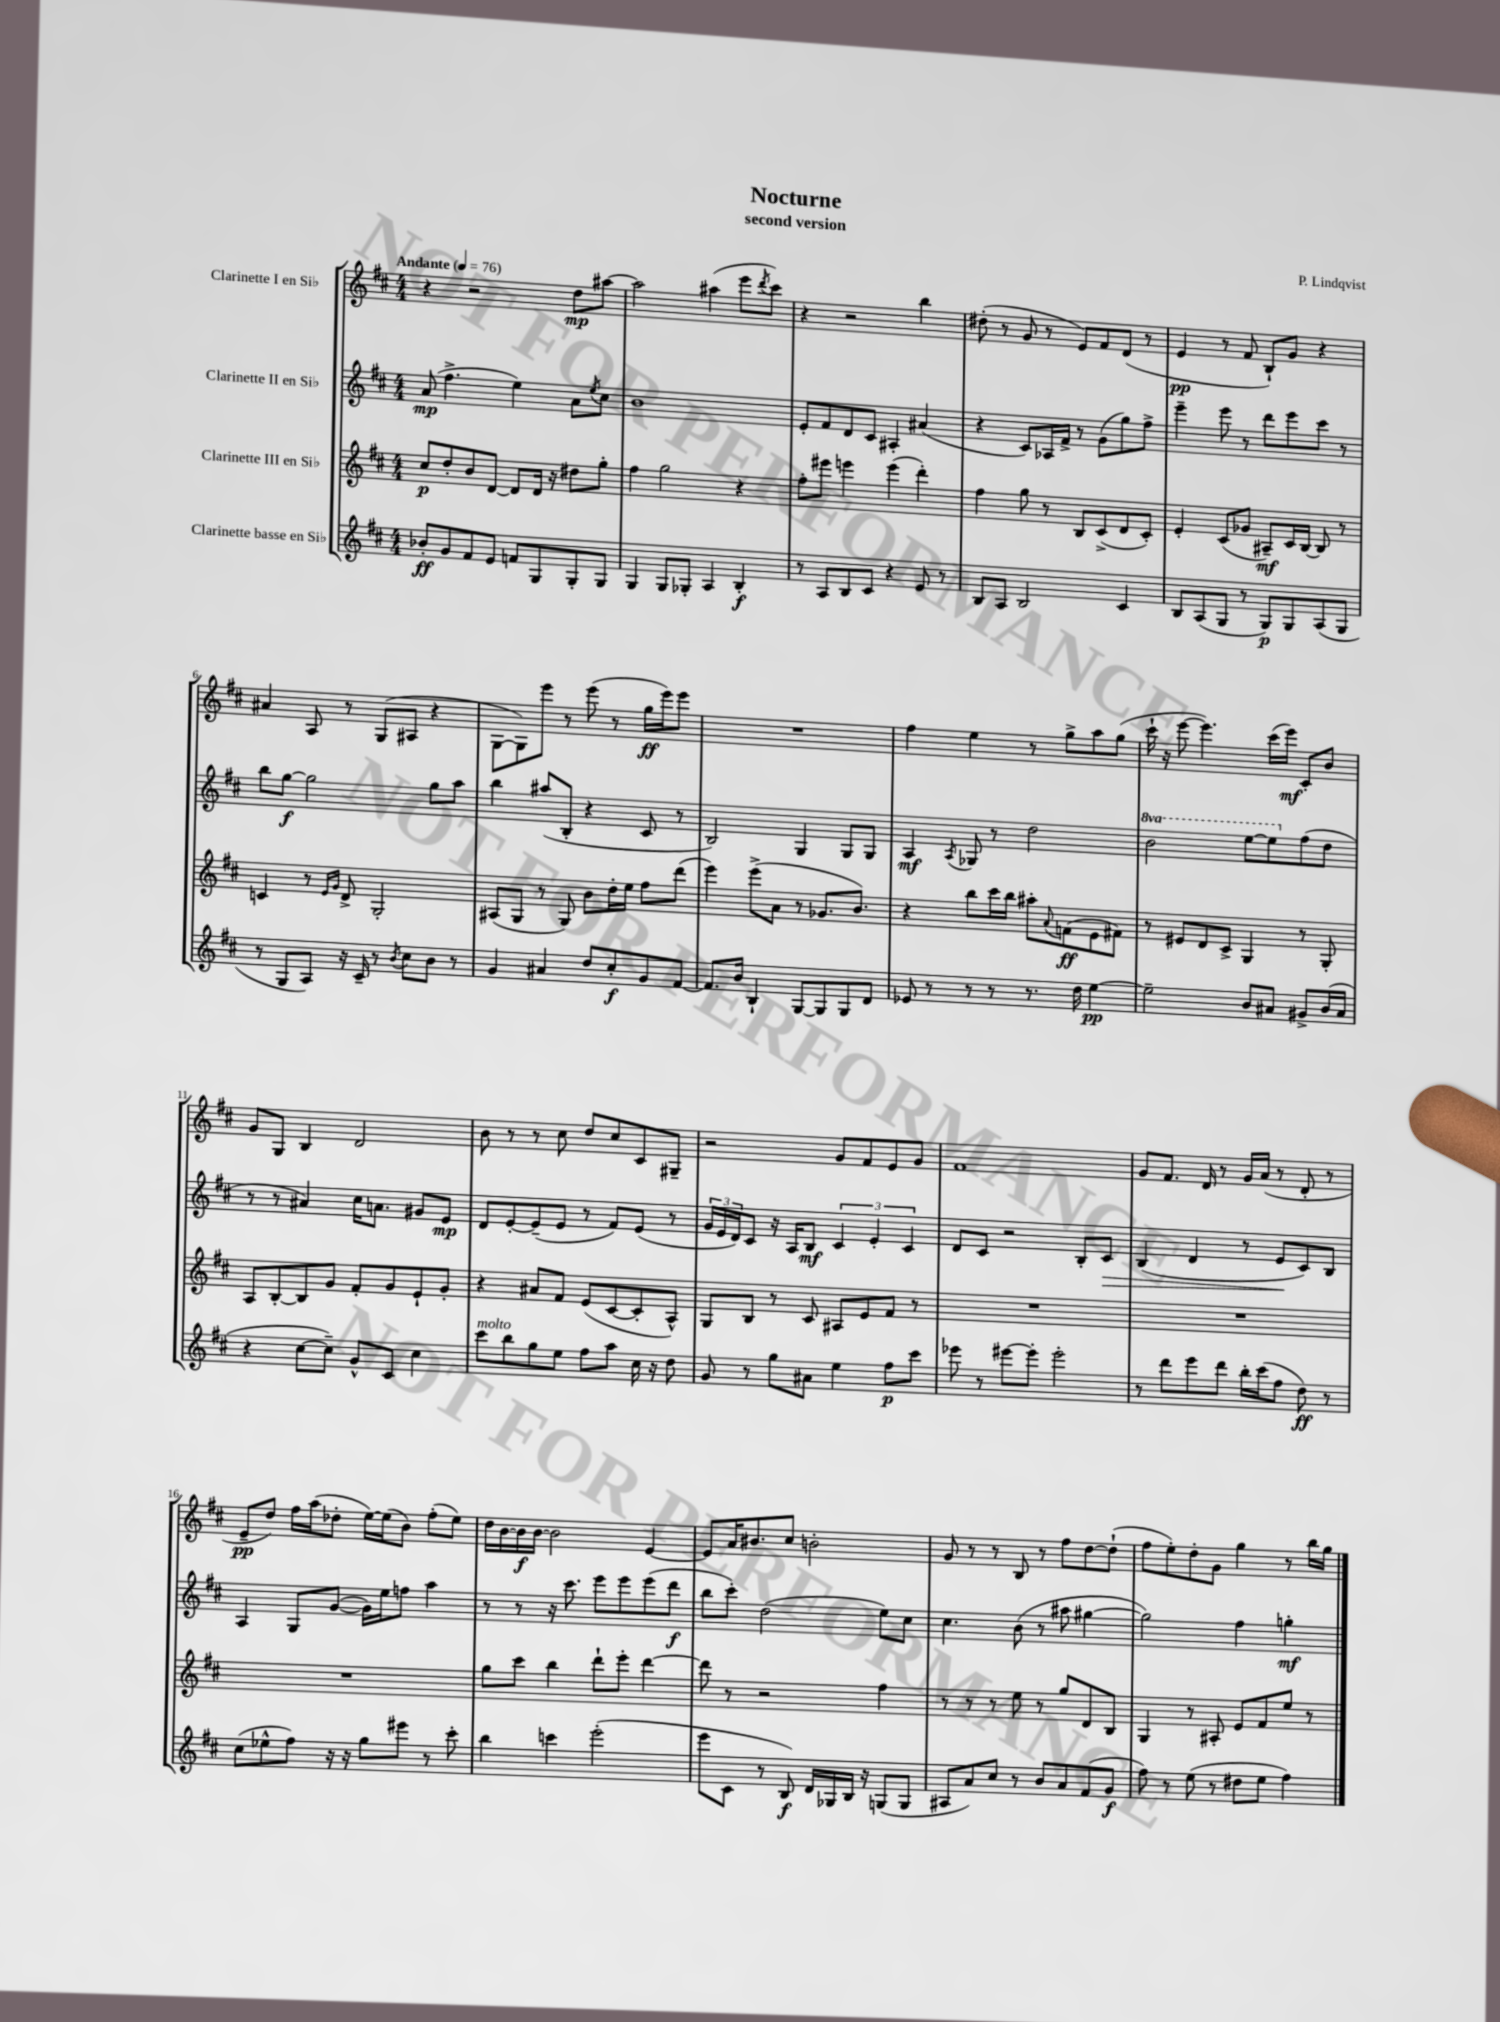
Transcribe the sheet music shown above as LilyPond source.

\header { title = "Nocturne" composer = "P. Lindqvist" subtitle = "second version" }
<<
\new StaffGroup <<
\new Staff = "s0" \with { instrumentName = "Clarinette I en Sib" } {
    \clef treble \key d \major \numericTimeSignature \time 4/4 \tempo "Andante" 4 = 76
    r4 r2 d''8\mp ais''8~ |
    ais''2 ais''4( e'''8 \acciaccatura { d'''8 } cis'''8) |
    r4 r2 b''4 |
    dis''8-.( r8 g'8 r8 e'8) fis'8 d'8( r8 |
    e'4\pp r8 fis'8 b8-!) g'8 r4 |
    ais'4 a8 r8 g8( ais8 r4 |
    g8~ g8) e'''8 r8 e'''8( r8 g''16\ff e'''16) e'''8 |
    R1 |
    fis''4 e''4 r8 g''8-> a''8 g''8( |
    cis'''16-! r16 e'''8~ e'''4.) cis'''16( e'''16\mf) cis'8-. b'8 |
    g'8 g8 b4 d'2 |
    b'8 r8 r8 cis''8 d''8 cis''8 cis'8 gis8-- |
    r2 g'8 fis'8 e'8 g'8 |
    fis'1 |
    g'8 fis'8. d'16 r8 g'16 a'16( r8 d'8-. r8 |
    e'8--\pp d''8) fis''16 a''16( des''8-. e''16~) e''16( b'8) fis''8-.( e''8) |
    d''16 b'16~ b'16\f b'16~ b'2 e'4~ |
    e'8 a'16 bis'8. cis''8 b'2-. |
    g'8 r8 r8 b8 r8 fis''8 d''8~ d''8-!( |
    fis''8 e''8-.) d''8-. g'8 g''4 r8 b''16 g''16 \bar "|." |
}
\new Staff = "s1" \with { instrumentName = "Clarinette II en Sib" } {
    \clef treble \key d \major \numericTimeSignature \time 4/4 \set Staff.ottavationMarkups = #ottavation-simple-ordinals
    a'8\mp( fis''4.-> e''4) a'8 \acciaccatura { e''8 } cis''8 |
    b'1 |
    e'8-. fis'8 d'8 cis'8 ais4-. ais'4( |
    r4 cis'8) aes16 fis'16-> r8 g'8( g''8) fis''8-> |
    e'''4-- e'''8 r8 d'''8 e'''8 cis'''8 r8 |
    b''8 g''8~\f g''2 g''8 a''8 |
    b''4 ais''8( b8-. r4 cis'8 r8 |
    b2) g4 g8 g8 |
    a4\mf \acciaccatura { a8 } ges8 r8 d''2 |
    \ottava #1 b''2 e'''8~ e'''8 \ottava #0 fis''8( d''8 |
    r8 r8 ais'4) cis''16 a'8. gis'8 e'8\mp |
    d'8 e'8~-. e'8--( e'8 r8 fis'8) e'8( r8 |
    \tuplet 3/2 { g'16 e'16 d'16) } cis'8 r16 a16 b8\mf \tuplet 3/2 { cis'4 e'4-. cis'4 } |
    d'8 cis'8 r2 b8-. cis'8\> |
    b4( d'4 r8 e'8\! cis'8) b8 |
    a4 g8 g'8~( g'16) e''16 f''8 a''4 |
    r8 r8 r16 cis'''8. e'''8 e'''8 e'''8( d'''8\f |
    b''8 cis'''8-.) d''2( e''8) cis''8 |
    cis''4. b'8( r8 ais''8 gis''4~ |
    gis''2) fis''4 g''4-.\mf \bar "|." |
}
\new Staff = "s2" \with { instrumentName = "Clarinette III en Sib" } {
    \clef treble \key d \major \numericTimeSignature \time 4/4
    cis''8\p d''8-. b'8 d'8~ d'8 d'16 r16 dis''8 g''8-. |
    fis''4 g''2 r4 |
    fis''8-. eis'''8 e'''4 e'''4( d'''4-.) |
    fis''4 g''8 r8 b8 cis'8->( d'8 cis'8-.) |
    e'4-. cis'8( ges'8 ais8--\mf) cis'16 b16~ b8 r8 |
    c'4 r8 \grace { e'16 g'16 } d'8-> g2-. |
    ais8( g8 r8 g8) b'8 d''16-. e''16 fis''8 d'''8( |
    e'''4) e'''8->( a'8 r8 ges'8. b'8.) |
    r4 b''8 cis'''16 b''16 ais''8-. \appoggiatura { a'8 } f'8\ff( e'8 fis'8) |
    r8 eis'8 d'8 cis'8-> g4 r8 g8-. |
    a8 b8~-. b8 g'8 fis'8-. g'8 e'8-! g'8-. |
    r4 ais'8 fis'8 e'8( cis'8~ cis'8-. a8-^) |
    g8 b8 r8 cis'8 ais8 e'8 fis'8 r8 |
    R1 |
    R1 |
    R1 |
    g''8 cis'''8 b''4 d'''8-! e'''8-. d'''4~ |
    d'''8 r8 r2 fis''4 |
    r8 r8 r8 e''8 r8 g''8 d'8 b8 |
    g4 r8 ais8-. e'8 fis'8 e''8 r8 \bar "|." |
}
\new Staff = "s3" \with { instrumentName = "Clarinette basse en Sib" } {
    \clef treble \key d \major \numericTimeSignature \time 4/4
    bes'8-.\ff g'8 fis'8 e'8 f'8 g8 g8-. g8 |
    g4 g8 ges8-. a4 b4-.\f |
    r8 a8 b8 cis'8 r4 e'8 r8 |
    b8 a8 b2 cis'4 |
    b8 a8( g8 r8 g8\p) g8 a8( g8 |
    r8 g8 a8) r16 cis'16-- r8 \acciaccatura { b'8 } cis''8 b'8 r8 |
    g'4 ais'4 d''8 cis''8-.\f g'8 fis'8~ |
    fis'8. b'16 b4-! g8~ g8 g8 d'8 |
    ees'8 r8 r8 r8 r8. d''16 e''4~\pp |
    e''2-- b'8 ais'8 gis'8-> b'16( ais'16 |
    r4 cis''8~ cis''8--) g'8-^ cis'8 cis''4 |
    cis'''8^\markup { \italic "molto" } b''8 g''8 e''8 fis''8 a''8 cis''16 r16 d''8 |
    g'8 r8 g''8 ais'8 e''4 fis''8\p cis'''8 |
    ees'''8 r8 eis'''8~ eis'''8-. eis'''2-. |
    r8 d'''8 e'''8 d'''8 b''16-. cis'''16( fis''8 d''8\ff) r8 |
    cis''8( ees''8-^ fis''8) r16 r16 g''8 eis'''8 r8 cis'''8-. |
    b''4 c'''4 e'''2-.( |
    e'''8 cis'8 r8 b8\f) d'16 ges16 b16 r16 g8( g8 |
    ais8 a'8) cis''8 r8 b'8 a'8 fis'8( g'8\f |
    fis''8) r8 e''8( r8 dis''8 e''8 fis''4) \bar "|." |
}
>>
>>
